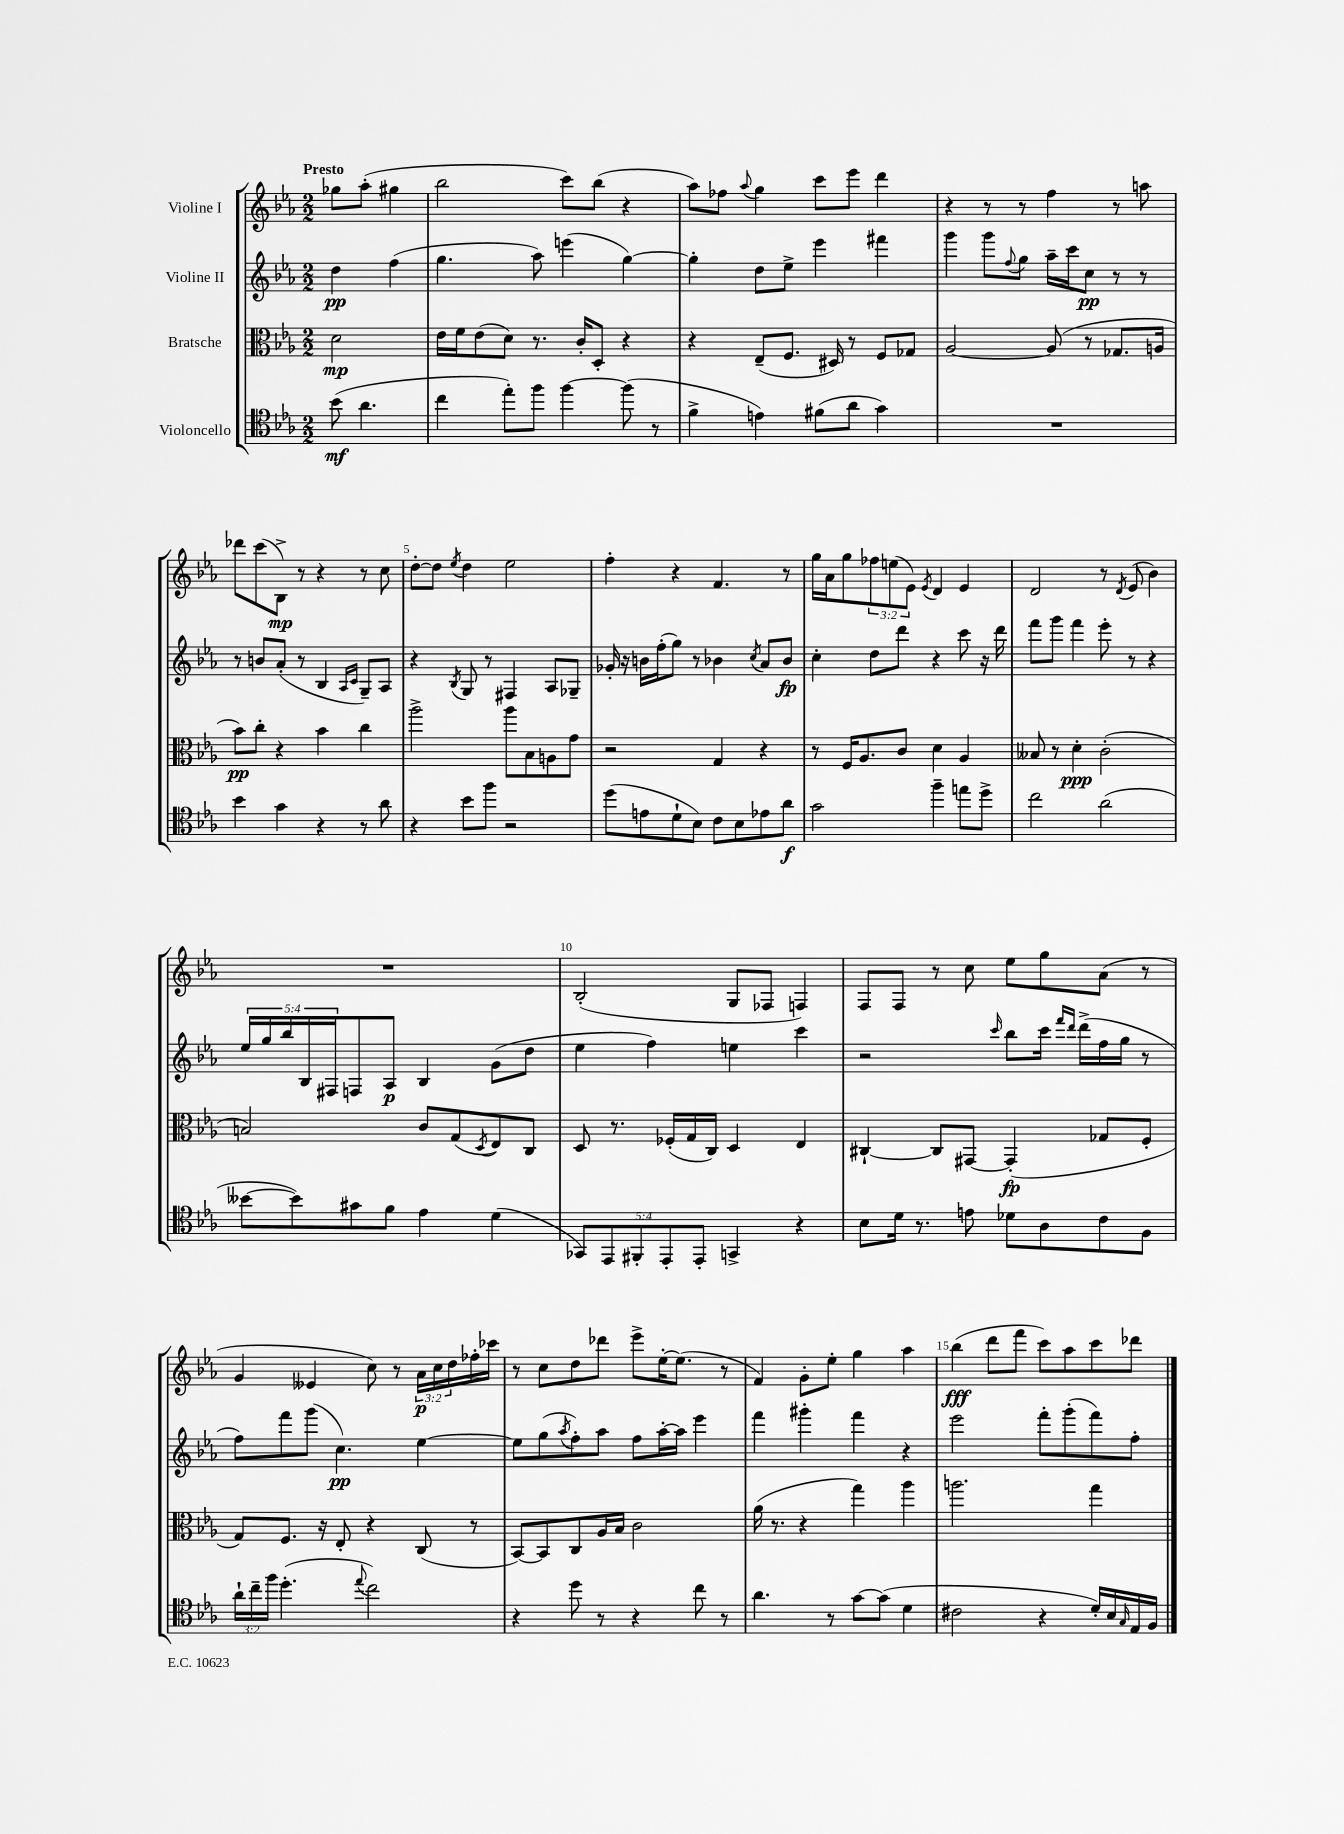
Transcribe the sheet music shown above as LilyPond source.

<<
\new StaffGroup <<
\new Staff = "s0" \with { instrumentName = "Violine I" } {
    \clef treble \key ees \major \numericTimeSignature \time 2/2 \override Staff.TupletNumber.text = #tuplet-number::calc-fraction-text \partial 2 \tempo "Presto"
    ges''8 aes''8-.( gis''4 |
    bes''2 c'''8) bes''8( r4 |
    aes''8) fes''8 \appoggiatura { aes''8 } g''4 c'''8 ees'''8 d'''4 |
    r4 r8 r8 f''4 r8 a''8 |
    des'''8 c'''8( bes8->\mp) r8 r4 r8 c''8 |
    d''8~-. d''8 \acciaccatura { ees''8 } d''4 ees''2 |
    f''4-. r4 f'4. r8 |
    g''16 aes'16 g''8 \tuplet 3/2 { fes''8 e''8( ees'8) } \acciaccatura { ees'8 } d'4 ees'4 |
    d'2 r8 \acciaccatura { d'8 } ees'8( bes'4) |
    R1 |
    bes2-.( g8 fes8 f4) |
    f8 f8 r8 c''8 ees''8 g''8 aes'8( r8 |
    g'4 eeses'4 c''8) r8 \tuplet 3/2 { aes'16\p c''16 d''16 } fes''16-. ces'''16 |
    r8 c''8 d''8 des'''8 ees'''8-> ees''16~-. ees''8.( r8 |
    f'4) g'8-. ees''8-. g''4 aes''4 |
    bes''4\fff( d'''8 f'''8 c'''8) aes''8 c'''8 des'''8 \bar "|." |
}
\new Staff = "s1" \with { instrumentName = "Violine II" } {
    \clef treble \key ees \major \numericTimeSignature \time 2/2 \override Staff.TupletNumber.text = #tuplet-number::calc-fraction-text \partial 2
    d''4\pp f''4( |
    g''4. aes''8) e'''4( g''4~) |
    g''4-. d''8 ees''8-> ees'''4 fis'''4 |
    g'''4 g'''8 \appoggiatura { f''8 } g''8 aes''16-- c'''16 c''8\pp r8 r8 |
    r8 b'8 aes'8-.( r8 bes4 \grace { aes16 c'16 } g8--) aes8 |
    r4 \acciaccatura { bes8 } g8 r8 fis4 aes8 ges8-- |
    ges'16-. r16 b'16 f''16-.( g''8) r8 bes'4 \acciaccatura { c''8 } aes'8 bes'8\fp |
    c''4-. d''8 d'''8 r4 c'''8 r16 d'''16 |
    f'''8 g'''8 f'''4 ees'''8-. r8 r4 |
    \tuplet 5/4 { ees''16 g''16 bes''16 bes16 fis16 } f8 aes8\p bes4 g'8( d''8 |
    ees''4 f''4) e''4 c'''4 |
    r2 \grace { c'''16 } bes''8 c'''16 \grace { f'''16 d'''16 } d'''16->( f''16 g''16 r8 |
    f''8) f'''8 g'''8( c''4.\pp) ees''4~ |
    ees''8 g''8( \acciaccatura { aes''8 } f''8-.) aes''8 f''8 aes''16~-. aes''16 ees'''4 |
    f'''4 gis'''4-. f'''4 r4 |
    ees'''2 f'''8-. g'''8-.( f'''8) f''8-. \bar "|." |
}
\new Staff = "s2" \with { instrumentName = "Bratsche" } {
    \clef alto \key ees \major \numericTimeSignature \time 2/2 \partial 2
    d'2\mp |
    ees'16 f'16 ees'8( d'8) r8. c'16-. d8-. r4 |
    r4 ees8--( f8. dis16) r8 f8 ges8 |
    aes2~ aes8( r8 ges8. a16 |
    bes'8\pp) c''8-. r4 bes'4 c''4 |
    aes''2-> aes''8 bes8 a8 g'8 |
    r2 g4 r4 |
    r8 f16 aes8. c'8 d'4 aes4 |
    beses8 r8 d'4-.\ppp c'2-.( |
    b2) c'8 g8( \acciaccatura { d8 } ees8) c8 |
    d8 r8. fes16-.( g16 c16) d4 ees4 |
    cis4~-! cis8 gis,8~ gis,4-.\fp( ges8 f8-. |
    g8) f8. r16 ees8-. r4 c8( r8 |
    bes,8~) bes,8 c8 aes16 bes16 c'2 |
    aes'16( r8. r4 g''4) aes''4 |
    a''2. g''4 \bar "|." |
}
\new Staff = "s3" \with { instrumentName = "Violoncello" } {
    \clef tenor \key ees \major \numericTimeSignature \time 2/2 \override Staff.TupletNumber.text = #tuplet-number::calc-fraction-text \partial 2
    bes'8\mf( aes'4. |
    c''4 ees''8-.) f''8 f''4~ f''8( r8 |
    f'4-> e'4) fis'8( aes'8 g'4) |
    R1 |
    bes'4 g'4 r4 r8 aes'8 |
    r4 bes'8 f''8 r2 |
    d''8( e'8 d'8-! bes8) c'8 bes8 ees'8 aes'8\f |
    g'2 f''4-- e''8 d''8-> |
    c''2 aes'2( |
    beses'8~ beses'8) gis'8 f'8 ees'4 d'4( |
    \tuplet 5/4 { ges,8) ees,8 fis,8-. ees,8-. ees,8-. } g,4-> r4 |
    bes8 d'16 r8. e'8 des'8 aes8 c'8 f8 |
    \tuplet 3/2 { aes'16-! c''16-- f''16 } d''4.-.( \appoggiatura { ees''8 } c''2) |
    r4 d''8 r8 r4 c''8 r8 |
    aes'4. r8 g'8~ g'8( d'4 |
    cis'2 r4 d'16-.) bes16 \grace { g16 } ees16 f16 \bar "|." |
}
>>
>>
\layout { \context { \Score \override BarNumber.break-visibility = ##(#f #t #t) barNumberVisibility = #(every-nth-bar-number-visible 5) } }
